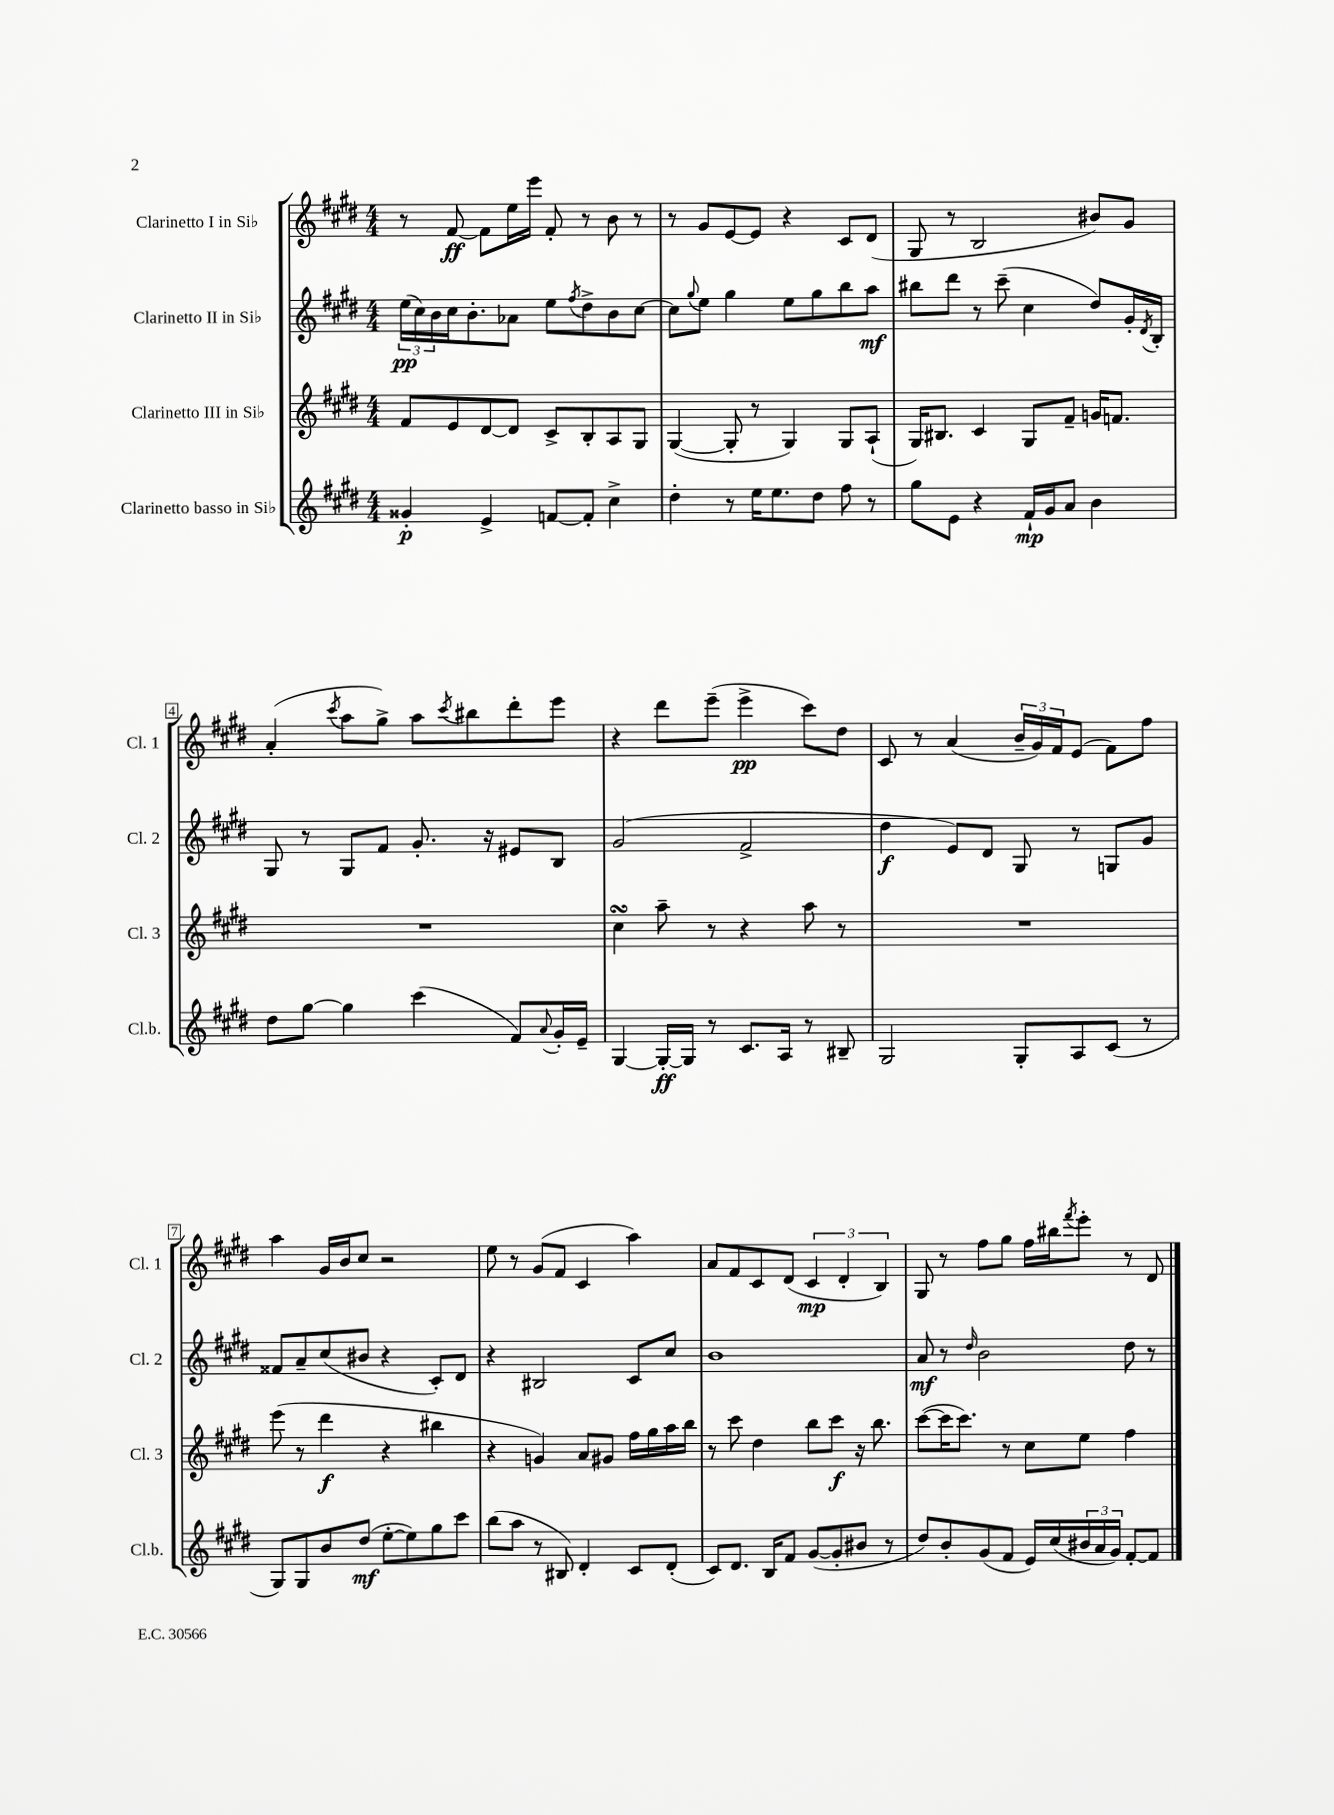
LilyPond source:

<<
\new StaffGroup <<
\new Staff = "s0" \with { instrumentName = "Clarinetto I in Sib" shortInstrumentName = "Cl. 1" } {
    \clef treble \key e \major \numericTimeSignature \time 4/4
    r8 fis'8~\ff fis'8 e''16 e'''16 fis'8-. r8 b'8 r8 |
    r8 gis'8 e'8~ e'8 r4 cis'8 dis'8( |
    gis8 r8 b2 bis'8) gis'8 |
    a'4-.( \acciaccatura { cis'''8 } a''8 gis''8->) a''8 \acciaccatura { cis'''8 } bis''8 dis'''8-. e'''8 |
    r4 dis'''8 e'''8--( e'''4->\pp cis'''8) dis''8 |
    cis'8 r8 a'4( \tuplet 3/2 { b'16-- gis'16) fis'16 } e'8( fis'8) fis''8 |
    a''4 gis'16 b'16 cis''8 r2 |
    e''8 r8 gis'8( fis'8 cis'4 a''4) |
    a'8 fis'8 cis'8 dis'8( \tuplet 3/2 { cis'4\mp dis'4-. b4) } |
    gis8 r8 fis''8 gis''8 fis''16 bis''16 \acciaccatura { fis'''8 } e'''8-. r8 dis'8 \bar "|." |
}
\new Staff = "s1" \with { instrumentName = "Clarinetto II in Sib" shortInstrumentName = "Cl. 2" } {
    \clef treble \key e \major \numericTimeSignature \time 4/4
    \tuplet 3/2 { e''16\pp( cis''16) b'16 } cis''16 b'8.-. aes'8 e''8 \acciaccatura { fis''8 } dis''8-> b'8 cis''8~ |
    cis''8 \appoggiatura { gis''8 } e''8 gis''4 e''8 gis''8 b''8 a''8\mf |
    bis''8 dis'''8 r8 cis'''8--( cis''4 dis''8) gis'16-. \acciaccatura { dis'8 } b16-. |
    gis8 r8 gis8 fis'8 gis'8.-. r16 eis'8 b8 |
    gis'2( fis'2-> |
    dis''4\f e'8) dis'8 gis8 r8 g8 gis'8 |
    fisis'8 a'8-- cis''8( bis'8 r4 cis'8-.) dis'8 |
    r4 bis2 cis'8 cis''8 |
    b'1 |
    a'8\mf r8 \grace { dis''16 } b'2 dis''8 r8 \bar "|." |
}
\new Staff = "s2" \with { instrumentName = "Clarinetto III in Sib" shortInstrumentName = "Cl. 3" } {
    \clef treble \key e \major \numericTimeSignature \time 4/4
    fis'8 e'8 dis'8~ dis'8 cis'8-> b8-. a8 gis8 |
    gis4~( gis8-. r8 gis4) gis8 a8-!( |
    gis16) bis8. cis'4 gis8 fis'8-- g'16 f'8. |
    R1 |
    cis''4\turn a''8-- r8 r4 a''8 r8 |
    R1 |
    e'''8( r8 dis'''4\f r4 bis''4 |
    r4 g'4) a'8 gis'8 fis''16 gis''16 a''16 b''16 |
    r8 cis'''8 dis''4 b''8 cis'''8\f r16 b''8. |
    cis'''8~( cis'''16 cis'''8.) r8 cis''8 e''8 fis''4 \bar "|." |
}
\new Staff = "s3" \with { instrumentName = "Clarinetto basso in Sib" shortInstrumentName = "Cl.b." } {
    \clef treble \key e \major \numericTimeSignature \time 4/4
    gisis'4-.\p e'4-> f'8~ f'8-. cis''4-> |
    dis''4-. r8 e''16 e''8. dis''8 fis''8 r8 |
    gis''8 e'8 r4 fis'16-!\mp gis'16 a'8 b'4 |
    dis''8 gis''8~ gis''4 cis'''4( fis'8) \appoggiatura { a'8 } gis'16-. e'16-- |
    gis4~ gis16~-.\ff gis16 r8 cis'8. a16 r8 bis8-- |
    gis2 gis8-. a8 cis'8( r8 |
    gis8) gis8 b'8 dis''8\mf( e''8~-. e''8) gis''8 cis'''8 |
    b''8( a''8 r8 bis8) dis'4-. cis'8 dis'8-.( |
    cis'8) dis'8. b16 fis'8 gis'8~( gis'8-. bis'8 r8 |
    dis''8) b'8-. gis'8( fis'8 e'16) cis''16( \tuplet 3/2 { bis'16 a'16 gis'16) } fis'8~-. fis'8 \bar "|." |
}
>>
>>
\layout { \context { \Score \override BarNumber.stencil = #(make-stencil-boxer 0.1 0.3 ly:text-interface::print) } }
